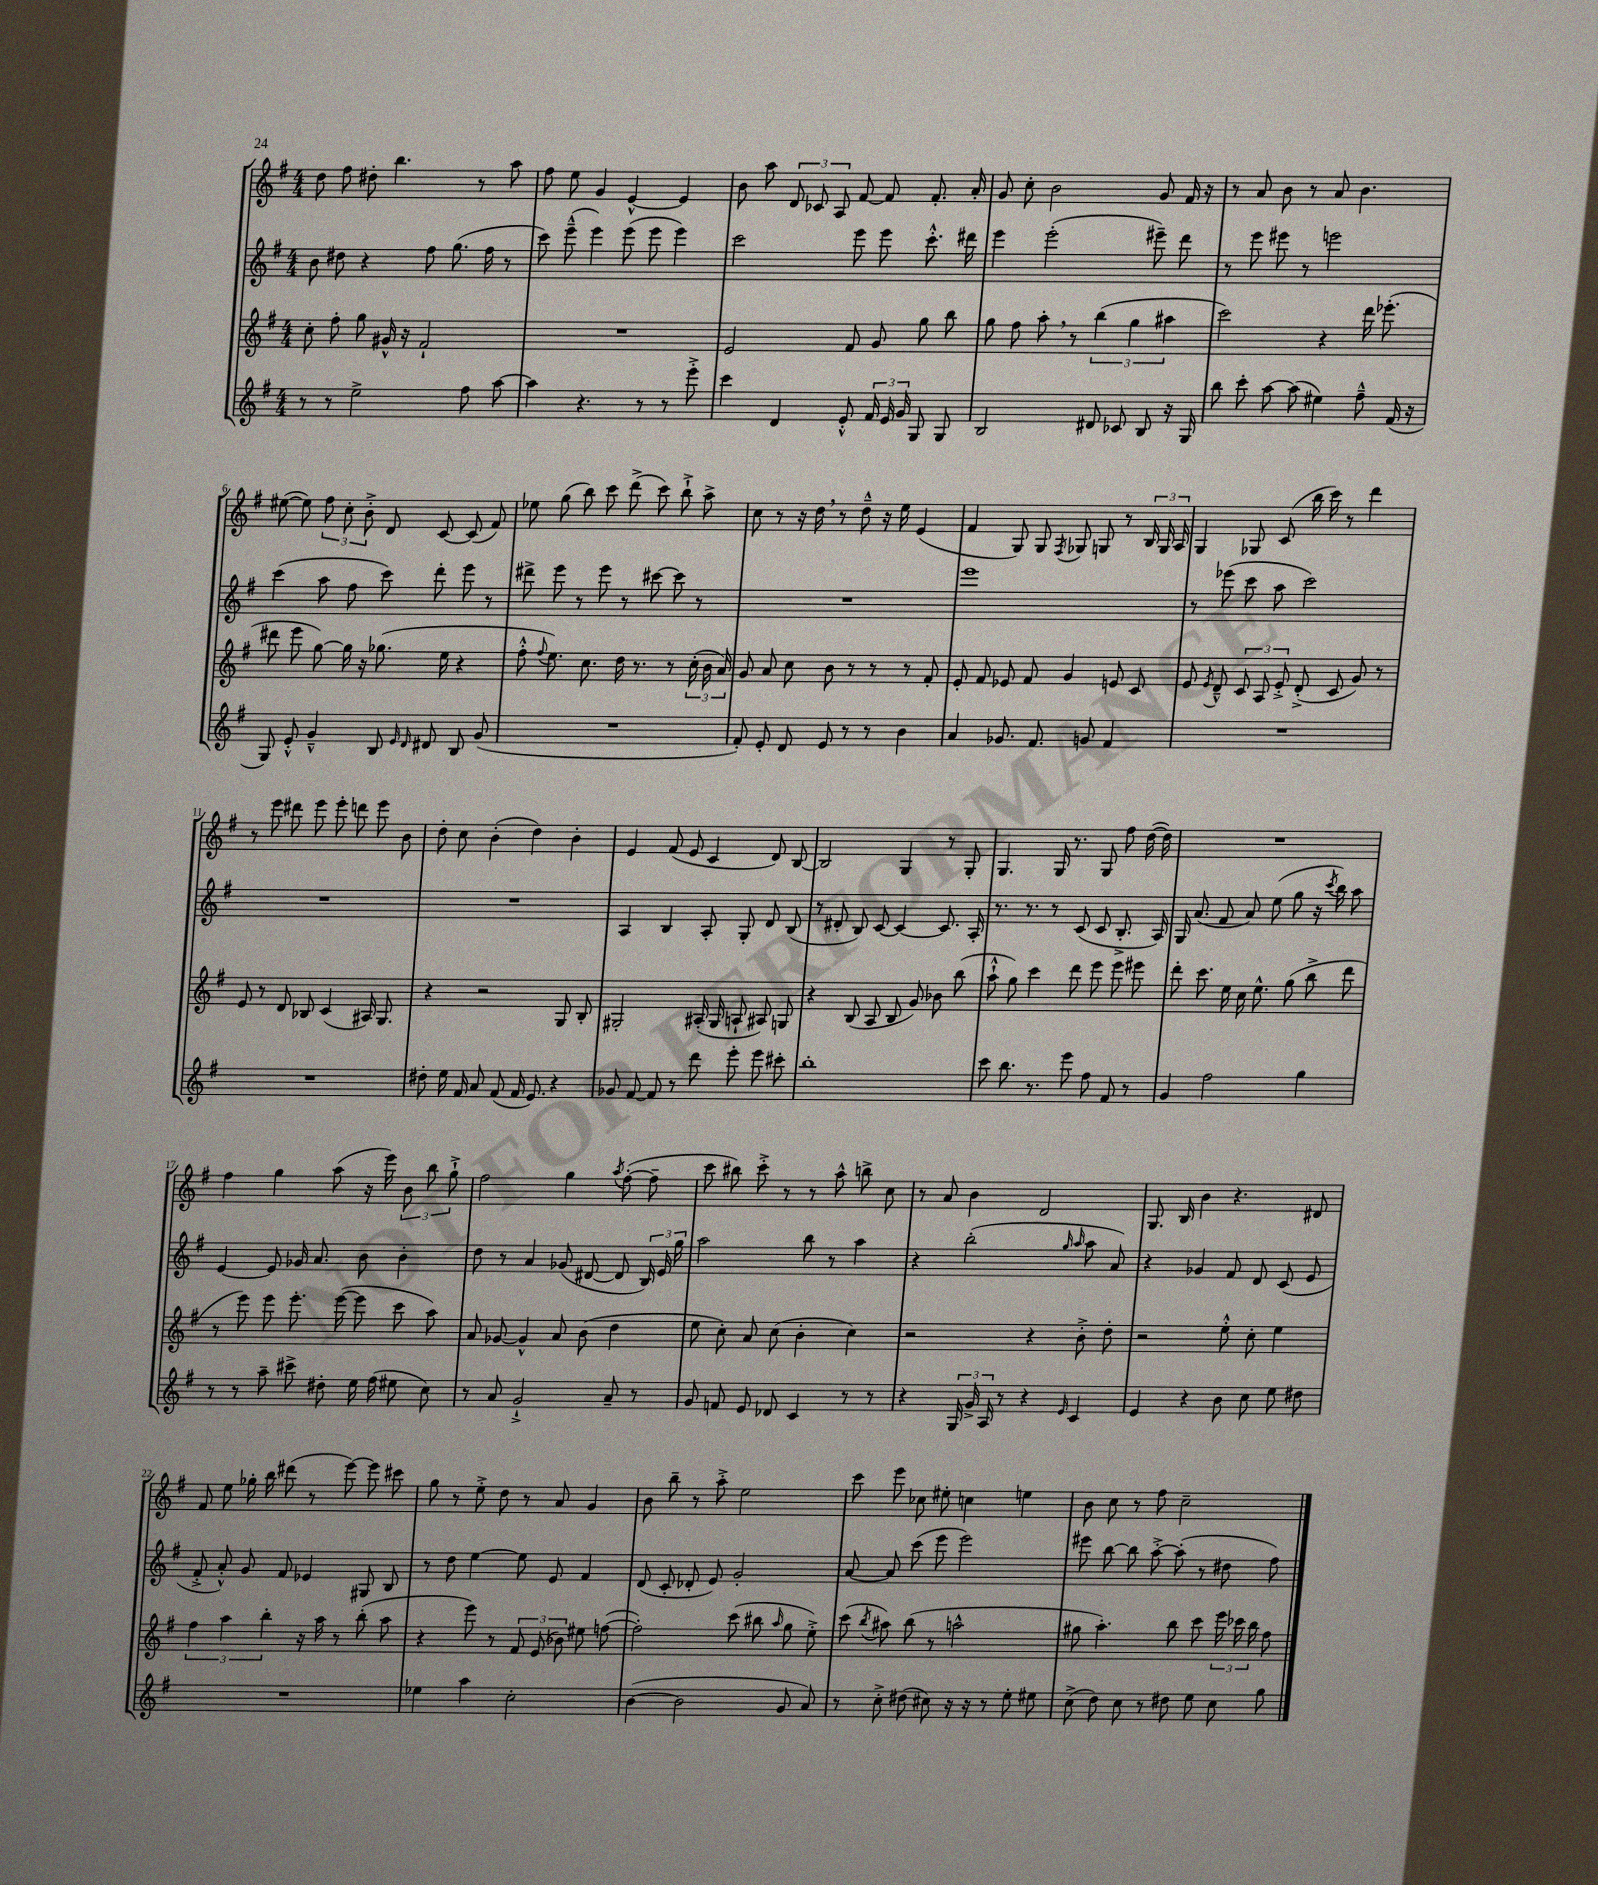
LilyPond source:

<<
\new StaffGroup <<
\new Staff = "s0" {
    \clef treble \key g \major \numericTimeSignature \time 4/4
    \autoBeamOff d''8 fis''8 dis''8-. b''4. r8 a''8 |
    fis''8 e''8 g'4 e'4~-^ e'4 |
    b'8 a''8 \tuplet 3/2 { d'8 ces'8 a8 } fis'8~ fis'8 fis'8.-. a'16-. |
    g'8 c''8-. b'2 g'8 fis'16 r16 |
    r8 a'8 b'8 r8 a'8 b'4. |
    eis''8~( eis''8) \tuplet 3/2 { fis''8 c''8-. b'8-.-> } d'8 c'8~ c'8( fis'8) |
    ees''8 g''8( b''8) c'''8 d'''8->( c'''8) b''8-!-> a''8-> |
    c''8 r8 r16 d''16 \breathe r8 d''8---^ r16 e''16 e'4( |
    fis'4 g8) g8 \acciaccatura { fis8 } ges8 g8 r8 \tuplet 3/2 { b16 g16 a16 } |
    g4 ges8 c'8( b''16 c'''16) r8 d'''4 |
    r8 e'''8 dis'''8 e'''8 e'''8-. d'''8 e'''8 b'8 |
    d''8-. c''8 b'4-.( d''4) b'4-. |
    e'4 fis'8( e'8 c'4 d'8) b8~ |
    b2 g4 r8 g8-. |
    g4. g16 r8. g8 fis''8 d''16~( d''16) |
    R1 |
    fis''4 g''4 a''8( r16 e'''16) \tuplet 3/2 { b'8 b''8 g''8-!-> } |
    fis''2 g''4 \acciaccatura { a''8 } fis''8~-.( fis''8-- |
    c'''8 bis''8) c'''8-.-> r8 r8 a''8-^ b''8-> c''8 |
    r8 a'8 b'4 d'2 |
    g8. b16 b'4 r4. dis'8 |
    fis'8 e''8 ges''16-. b''16 dis'''8( r8 e'''8~) e'''8 cis'''8 |
    g''8 r8 e''8-.-> d''8 r8 a'8 g'4 |
    b'8 b''8-- r8 a''8-.-> e''2 |
    c'''8 e'''8 ces''8 eis''8-. c''4 e''4 |
    b'8 c''8 r8 fis''8 c''2-- \bar "|." |
}
\new Staff = "s1" {
    \clef treble \key g \major \numericTimeSignature \time 4/4
    \autoBeamOff b'8 dis''8 r4 fis''8 g''8.( fis''16 r8 |
    c'''8) e'''8---^( e'''4) e'''8( e'''8 e'''4) |
    c'''2 e'''8 e'''8 c'''8.-.-^ dis'''16 |
    e'''4 e'''2-.( eis'''8--) d'''8 |
    r8 e'''8 eis'''8 r8 e'''2 |
    c'''4( a''8 fis''8 c'''8) d'''8-. e'''8 r8 |
    dis'''8-> e'''8 r8 e'''8 r8 cis'''8~ cis'''8 r8 |
    R1 |
    e'''1 |
    r8 ees'''8( c'''8 a''8 c'''2) |
    R1 |
    R1 |
    a4 b4 a8-. g8-. d'8 b8( |
    r8 dis'8-. b8) c'8~ c'4~ c'8. a16-. |
    r8. r8. r8 c'8( c'8 b8.-.-> a16) |
    g16 a'8.( fis'8 a'8) e''8( g''8 r16 \acciaccatura { c'''8 } b''16) a''8 |
    e'4~ e'8 ges'16 a'8. b'8 b'4-. |
    d''8 r8 a'4 ges'8( dis'8~ dis'8 \tuplet 3/2 { b16) e'16 g''16 } |
    a''2 b''8 r8 a''4 |
    r4 b''2-.( \grace { g''16 a''16 } a''8 a'8) |
    r4 ges'4 fis'8 d'8 c'8( e'8 |
    fis'8-.-> a'8-.-^) g'8 fis'8 ees'4 gis8 b8 |
    r8 d''8 e''4~ e''8 e'8 fis'4 |
    d'8( c'8-. des'8-. e'8) g'2-. |
    a'8~ a'8 c'''8( e'''8 e'''2) |
    eis'''8 b''8~ b''8 a''8~-.-> a''8-.( r8 dis''8 fis''8) \bar "|." |
}
\new Staff = "s2" {
    \clef treble \key g \major \numericTimeSignature \time 4/4
    \autoBeamOff c''8-. fis''8-. g''8 gis'16-^ r16 fis'2-! |
    R1 |
    e'2 fis'8 g'8 g''8 b''8 |
    g''8 fis''8 a''8-. \breathe r8 \tuplet 3/2 { b''4( g''4 ais''4 } |
    c'''2) r4 d'''16 ees'''8.-.( |
    dis'''8 e'''8 g''8~) g''16 r16 ges''8.( e''16 r4 |
    fis''8-.-^ \appoggiatura { fis''8 } e''8.) c''8. d''16 r8. r8 \tuplet 3/2 { c''16-.( b'16 a'16) } |
    g'8 a'8 c''8 b'8 r8 r8 r8 fis'8-. |
    e'8-. fis'8 ees'8 fis'8 g'4 e'8 c'8 |
    e'8 \acciaccatura { e'8 } d'8---^ \tuplet 3/2 { c'8 a8 e'8-.-> } d'8-.->( c'8 g'8) r8 |
    e'8 r8 d'8 bes8 c'4( ais16) g8. |
    r4 r2 g8 b8-. |
    gis2-. ais16-.( gis16 a8-! ais8) g8 |
    r4 b8( a8 b8 g'8) bes'8 b''8( |
    a''8-!-^ g''8) c'''4 d'''8 e'''8 e'''8 eis'''8 |
    d'''8-. c'''8. e''16 c''16 e''8.-^ g''8( b''8-> d'''8 |
    r8 e'''8) e'''8 e'''8.-. e'''16~( e'''8 c'''8 a''8) |
    a'8 ges'8~ ges'4-^ a'8 b'8( d''4 |
    e''8 c''8-.) a'8 c''8( b'4-. c''4) |
    r2 r4 b'8-.-> d''8-. |
    r2 e''8-.-^ c''8-. e''4 |
    \tuplet 3/2 { fis''4 a''4 b''4-. } r16 a''16 r8 b''8-.( a''8 |
    r4 e'''8) r8 \tuplet 3/2 { fis'8 e'8( bes'8) } eis''8 f''8~( |
    f''2-.) c'''8( bis''8 \grace { a''16 } g''8 e''8-.->) |
    c'''8( \acciaccatura { b''8 } ais''8) b''8( r8 a''2-^ |
    gis''8 a''4.-.) b''8 c'''8 \tuplet 3/2 { e'''16 ces'''16 b''16 } fis''8 \bar "|." |
}
\new Staff = "s3" {
    \clef treble \key g \major \numericTimeSignature \time 4/4
    \autoBeamOff r8 r8 e''2-> fis''8 a''8~ |
    a''4 r4. r8 r8 e'''8-.-> |
    c'''4 d'4 e'8-.-^ \tuplet 3/2 { fis'16 e'16 g'16 } g8 g8 |
    b2 dis'8 ces'8 b8 r16 g16 |
    b''8 c'''8-. a''8~ a''8( eis''4) fis''8---^ fis'16( r16 |
    g8) e'8-.-^ g'4---^ b8 \grace { e'16 d'16 } dis'8 b8 g'8( |
    R1 |
    fis'8-.) e'8-. d'8 e'8 r8 r8 b'4 |
    a'4 ges'8. fis'8. g'8 fis'4 |
    R1 |
    R1 |
    dis''8-. e''16 fis'16 a'8 fis'8( fis'16 e'8.) r4 |
    ges'8 fis'8~ fis'8 r8 d'''8 e'''8-. e'''8 cis'''8-. |
    b''1-. |
    c'''8 b''8. r8. e'''8 fis''8 fis'8 r8 |
    g'4 fis''2 g''4 |
    r8 r8 a''8-- cis'''8-> dis''8-. e''16 fis''16( eis''8 c''8) |
    r8 a'8 g'2-!-> a'8-- r8 |
    g'8 f'8 e'8 des'8 c'4 r8 r8 |
    r4 \tuplet 3/2 { g16 g'16-> a16 } r8 r4 \grace { e'16 } c'4 |
    e'4 r4 b'8 c''8 e''8 dis''8 |
    R1 |
    ees''4 a''4 c''2-. |
    b'4~( b'2 g'8 a'8) |
    r8 c''8-.-> dis''8( cis''8) r16 r16 r8 e''8-. eis''8 |
    c''8->( d''8) c''8 r8 dis''8 e''8 c''8 g''8 \bar "|." |
}
>>
>>
